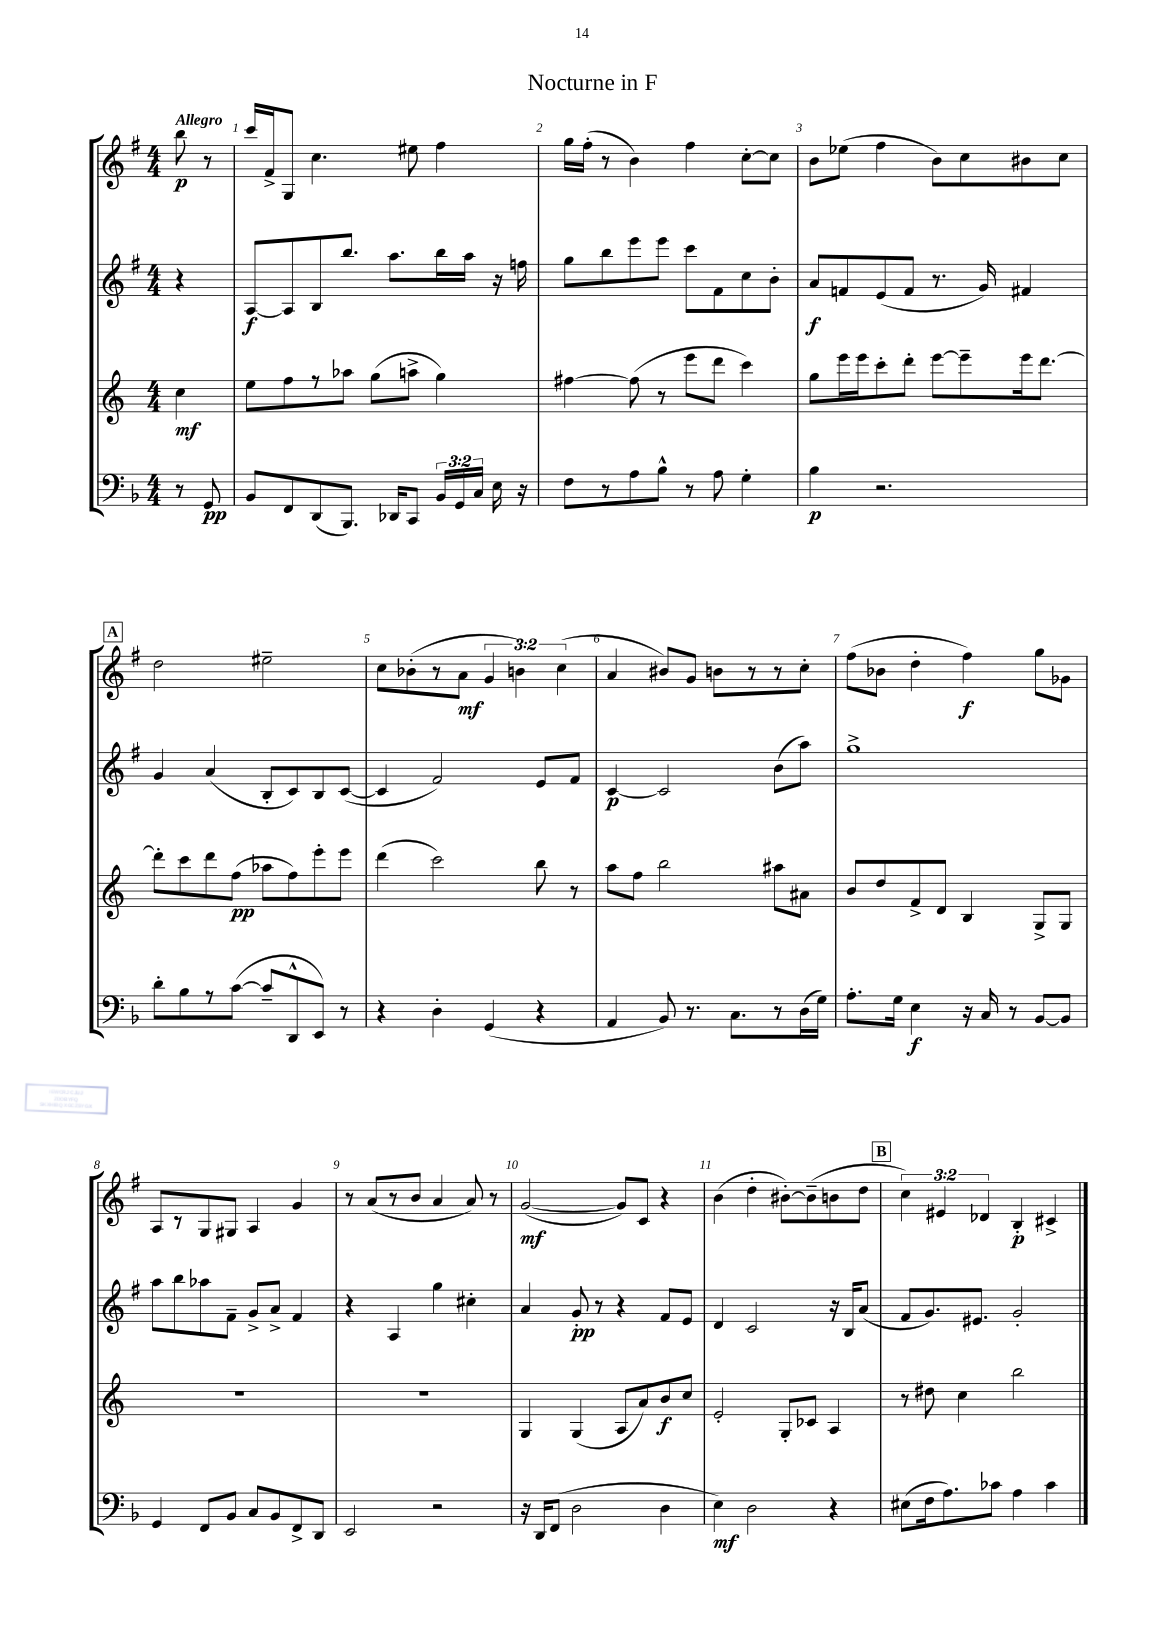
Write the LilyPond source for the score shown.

\header { title = "Nocturne in F" }
<<
\new StaffGroup <<
\new Staff = "s0" {
    \clef treble \key g \major \numericTimeSignature \time 4/4 \override Staff.TupletNumber.text = #tuplet-number::calc-fraction-text \partial 4 \tempo "Allegro"
    \autoBeamOff b''8\p r8 |
    c'''16[ fis'16-> g8] c''4. eis''8 fis''4 |
    g''16[ fis''16]-.( r8 b'4) fis''4 c''8[~-. c''8] |
    b'8[ ees''8]( fis''4 b'8[) c''8 bis'8 c''8] |
    \mark \markup { \box "A" } d''2 eis''2-- |
    c''8[ bes'8-.( r8 a'8]\mf \tuplet 3/2 { g'4 b'4) c''4( } |
    a'4 bis'8[) g'8] b'8[ r8 r8 c''8]-. |
    fis''8[( bes'8] d''4-. fis''4\f) g''8[ ges'8] |
    a8[ r8 g8 gis8] a4 g'4 |
    r8 a'8[( r8 b'8] a'4 a'8) r8 |
    g'2~\mf( g'8[) c'8] r4 |
    b'4( d''4-. bis'8[~-.) bis'8--( b'8 d''8] |
    \mark \markup { \box "B" } \tuplet 3/2 { c''4) eis'4 des'4 } b4-.\p cis'4-> \bar "|." |
}
\new Staff = "s1" {
    \clef treble \key g \major \numericTimeSignature \time 4/4 \partial 4
    \autoBeamOff r4 |
    a8[~\f a8 b8 b''8.] a''8.[ b''16 a''16] r16 f''16 |
    g''8[ b''8 e'''8 e'''8] c'''8[ fis'8 c''8 b'8]-. |
    a'8[\f f'8 e'8( f'8] r8. g'16) fis'4 |
    \mark \markup { \box "A" } g'4 a'4( b8[-. c'8) b8 c'8]~( |
    c'4 fis'2) e'8[ fis'8] |
    c'4~\p c'2 b'8[( a''8]) |
    g''1-> |
    a''8[ b''8 aes''8 fis'8]-- g'8[-> a'8]-> fis'4 |
    r4 a4 g''4 cis''4-. |
    a'4 g'8-.\pp r8 r4 fis'8[ e'8] |
    d'4 c'2 r16 b16[ a'8]( |
    \mark \markup { \box "B" } fis'8[ g'8.) eis'8.] g'2-. \bar "|." |
}
\new Staff = "s2" {
    \clef treble \key c \major \numericTimeSignature \time 4/4 \partial 4
    \autoBeamOff c''4\mf |
    e''8[ f''8 r8 aes''8] g''8[( a''8]-> g''4) |
    fis''4~ fis''8( r8 e'''8[ d'''8] c'''4) |
    g''8[ e'''16 e'''16 c'''8-. d'''8]-. e'''8[~ e'''8-- e'''16 d'''8.]~ |
    \mark \markup { \box "A" } d'''8[-. c'''8 d'''8 f''8]\pp( aes''8[ f''8) e'''8-. e'''8] |
    d'''4( c'''2) b''8 r8 |
    a''8[ f''8] b''2 ais''8[ ais'8] |
    b'8[ d''8 f'8-> d'8] b4 g8[-> g8] |
    R1 |
    R1 |
    g4 g4( a8[ a'8) b'8\f c''8] |
    e'2-. g8[-. ces'8] a4 |
    \mark \markup { \box "B" } r8 dis''8 c''4 b''2 \bar "|." |
}
\new Staff = "s3" {
    \clef bass \key f \major \numericTimeSignature \time 4/4 \override Staff.TupletNumber.text = #tuplet-number::calc-fraction-text \partial 4
    \autoBeamOff r8 g,8\pp |
    bes,8[ f,8 d,8( bes,,8.]) des,16[ c,8] \tuplet 3/2 { bes,16[ g,16 c16] } e16 r16 |
    f8[ r8 a8 bes8]-^ r8 a8 g4-. |
    bes4\p r2. |
    \mark \markup { \box "A" } d'8[-. bes8 r8 c'8]~( c'8[-- d,8-^ e,8]) r8 |
    r4 d4-. g,4( r4 |
    a,4 bes,8) r8. c8.[ r8 d16( g16]) |
    a8.[-. g16] e4\f r16 c16 r8 bes,8[~ bes,8] |
    g,4 f,8[ bes,8] c8[ bes,8 f,8-> d,8] |
    e,2 r2 |
    r16 d,16[ f,8]( d2 d4 |
    e4\mf) d2 r4 |
    \mark \markup { \box "B" } eis8[( f16 a8.) ces'8] a4 ces'4 \bar "|." |
}
>>
>>
\layout { \context { \Score \override BarNumber.break-visibility = ##(#f #t #t) barNumberVisibility = #all-bar-numbers-visible } }
